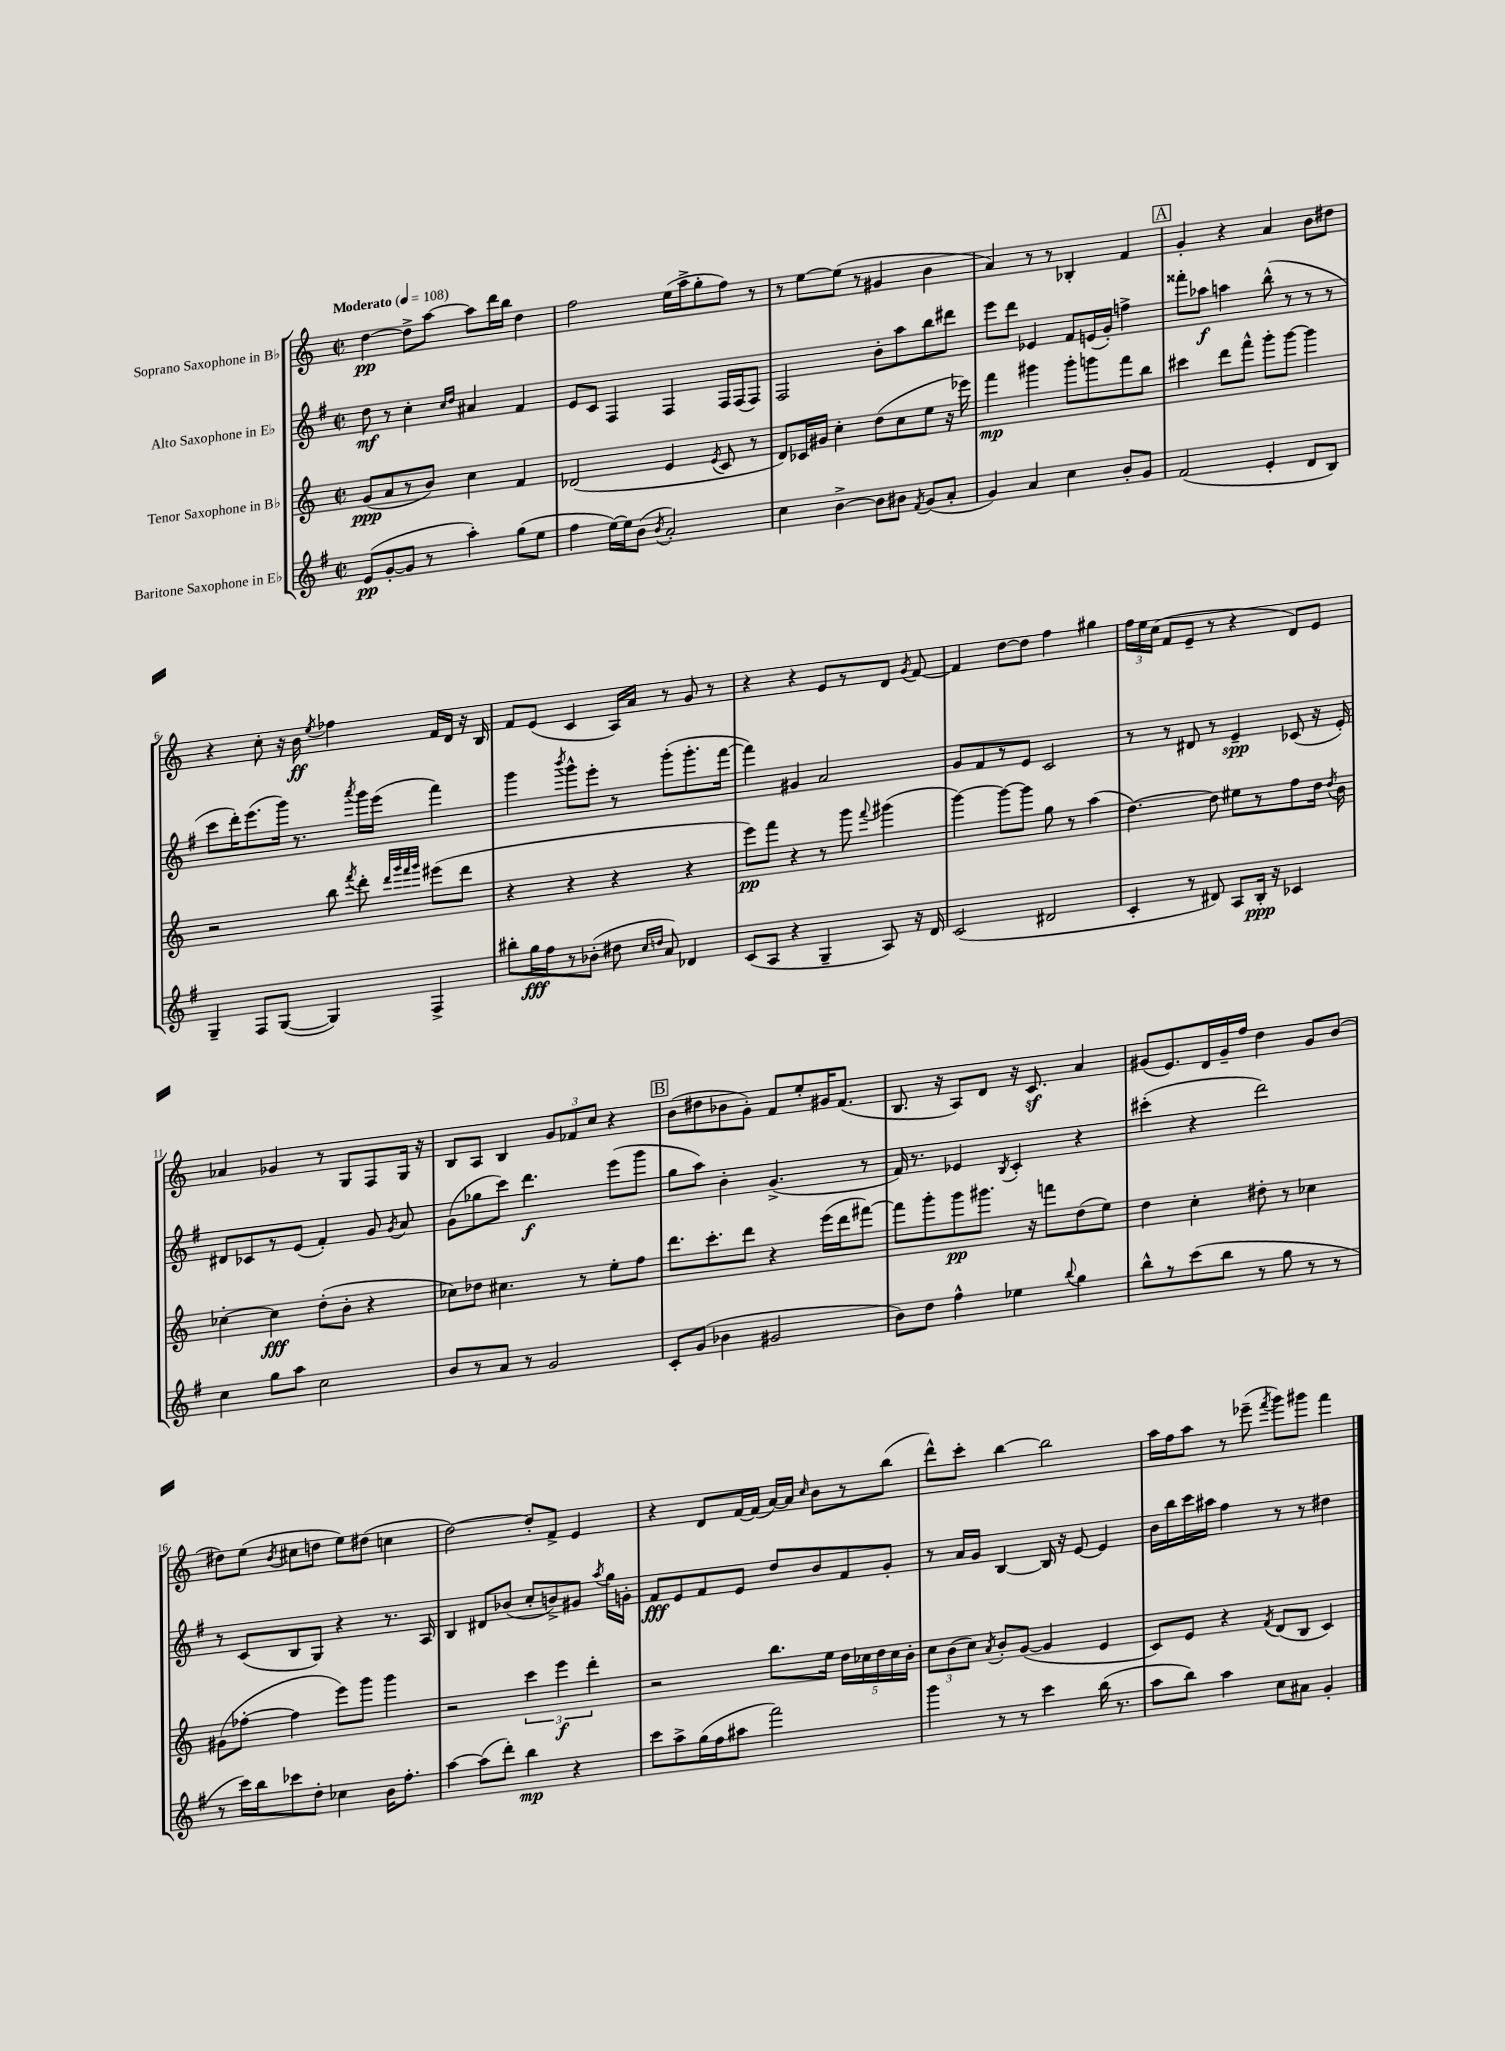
<<
\new StaffGroup <<
\new Staff = "s0" \with { instrumentName = "Soprano Saxophone in Bb" } {
    \clef treble \key c \major \defaultTimeSignature \time 2/2 \tempo "Moderato" 4 = 108
    \autoBeamOff d''4~\pp d''8[-> a''8]~ a''8[ d'''16 b''16] d''4 |
    f''2 e''16[( a''16-> g''8-. f''8]) r8 |
    r8 e''8[~ e''8]( r8 gis'4 b'4 |
    a'4) r8 r8 bes4-. f'4 |
    \mark \markup { \box "A" } g'4-. r4 a'4 b'8[ dis''8] |
    r4 c''8-. r16 b'16\ff \acciaccatura { e''8 } fes''4 f'16[ d'16] r16 b16 |
    f'8[ e'8]( c'4 a16[) a'16] r8 g'8 r8 |
    r4 r4 e'8[ r8 d'8] \acciaccatura { g'8 } f'8~ |
    f'4 d''8[~ d''8] f''4 gis''4 |
    \tuplet 3/2 { f''16[ e''16 c''16]( } f'8[ e'8]-- r8 r4 d'8[) e'8] |
    aes'4 ges'4 r8 g8[ f8 g16] r16 |
    b8[ a8] b4 \tuplet 3/2 { g'8[ fes'8 c''8] } r4 |
    \mark \markup { \box "B" } b'8[( dis''8 bes'8 g'8]-.) f'8[ e''8-. gis'16 f'8.]( |
    b8. r16 a8[) d'8] r16 c'8.\sf a'4 |
    gis'8[( e'8.) d'16 gis'16-- f''16] d''4 gis'8[ b'8]( |
    dis''8[) e''8]( \acciaccatura { b'8 } cis''8[ d''8] e''8[) dis''8]( c''4 |
    d''2~) d''8[-. f'8]-> e'4 |
    r4 d'8[ f'16~ f'16]( a'16[~) a'16] \grace { c''16 } b'8[ r8 b''8]( |
    d'''8[-^) c'''8]-. b''4~ b''2 |
    a''16[ f''16 a''8] r8 ees'''8--( \acciaccatura { f'''8 } g'''8[) gis'''8] f'''4 \bar "|." |
}
\new Staff = "s1" \with { instrumentName = "Alto Saxophone in Eb" } {
    \clef treble \key g \major \defaultTimeSignature \time 2/2
    \autoBeamOff d''8\mf r8 c''4-. \grace { c''16[ d''16] } ais'4 fis'4 |
    e'8[ c'8] fis4 fis4 fis16[ fis16( fis8]) |
    fis2 b'8[-. a''8 b''8 dis'''8] |
    e'''8[ d'''8] ees'4 fis'8[ e'16( g'16]-.) f''4-> |
    \mark \markup { \box "A" } fisis'''8[-. aes''8]\f a''4 b''8-^( r8 r8 r8 |
    c'''8[ d'''16-.) e'''8.( g'''16]) r8. \acciaccatura { a'''8 } g'''16[ e'''16]( fis'''4) |
    g'''4 \acciaccatura { b'''8 } g'''8[-^ e'''8]-. r8 g'''8[-.( g'''8.-. fis'''16]~ |
    fis'''4) gis'4 a'2 |
    g'8[ fis'8 r8 e'8] c'2 |
    r8 r8 dis'8 r8 e'4--\spp ces'8( r16 e'16-.) |
    dis'8[ ces'8 r8 e'8]( fis'4-.) g'8 \acciaccatura { g'8 } a'8 |
    g'8[( ges''8 c'''8]) d'''4.\f e'''8[( g'''8] |
    \mark \markup { \box "B" } g''8[ a''8]) b'4-. g'4.->( r8 |
    fis'16) r8. ees'4 \acciaccatura { b8 } c'4-. r4 |
    cis'''4-.( r4 d'''2) |
    r8 c'8[( b8 g8]) r4 r8. a16 |
    b4 dis'8[ bes'8]( c''8[-. b'8->) gis'8] \acciaccatura { a''8 } g''16[ g'16]-. |
    fis'8[\fff e'8 fis'8 e'8] d''8[ b'8 fis'8 g'8]-. |
    r8 a'16[ g'16] b4~ b16 r16 e'8~ e'4 |
    b'16[ b''16 c'''16 ais''16] fis''4 r8 r8 dis''4 \bar "|." |
}
\new Staff = "s2" \with { instrumentName = "Tenor Saxophone in Bb" } {
    \clef treble \key c \major \defaultTimeSignature \time 2/2
    \autoBeamOff g'8[\ppp( a'8 r8 b'8]) c''4 f'4 |
    des'2( e'4 \acciaccatura { e'8 } c'8 r8 |
    d'8[) ces'16 gis'16] c''4-. d''8[( c''8 e''8] r16 ees'''16) |
    f'''4\mp gis'''4 gis'''8[-. g'''8 f'''8 b''8] |
    \mark \markup { \box "A" } cis'''4 d'''8[ f'''8]-^ g'''8[-. g'''8]~ g'''4 |
    r2 b''8 \acciaccatura { f'''8 } d'''8-. \grace { d'''32[ g'''32 f'''32 g'''32] } eis'''8[( d'''8] |
    r4 r4 r4 r4 |
    e'''8[\pp) f'''8] r4 r8 g'''8 \appoggiatura { f'''8 } gis'''4( |
    g'''4~) g'''8[~ g'''8] g''8 r8 a''4( |
    d''4.~) d''8 eis''8[ r8 f''8 d''16] \acciaccatura { d''8 } b'16 |
    ces''4~-. ces''4\fff d''8[-.( b'8]-. r4 |
    ces''8[) des''8] cis''4. r8 e''8[-. f''8] |
    \mark \markup { \box "B" } d'''8.[ c'''8.-. d'''8] r4 e'''16[( d'''16 fis'''8]~) |
    fis'''8[ g'''8-. g'''8\pp gis'''8.] r16 f'''8[ d''8( e''8]) |
    d''4 c''4-. dis''8-. r8 ces''4 |
    gis'8[( fes''8]~-. fes''4 e'''8[) g'''8] g'''4 |
    r2 \tuplet 3/2 { c'''4 e'''4\f d'''4-. } |
    r2 b''8.[ e''16] \tuplet 5/4 { d''16[ ces''16 d''16 ces''16 b'16]-. } |
    \tuplet 3/2 { c''8[ b'8( c''8]) } \acciaccatura { a'8 } b'8[-. g'8]~( g'4 e'4 |
    c'8[) e'8] r4 \acciaccatura { f'8 } d'8[( b8] c'4) \bar "|." |
}
\new Staff = "s3" \with { instrumentName = "Baritone Saxophone in Eb" } {
    \clef treble \key g \major \defaultTimeSignature \time 2/2
    \autoBeamOff e'8[\pp( g'8~-. g'8] r8 a''4-.) g''8[( e''8] |
    fis''4 e''16[~) e''16 b'8]( \acciaccatura { b'8 } a'2-.) |
    c''4 b'4~-> b'8[ bis'8] \acciaccatura { fis'8 } g'8[( a'8]-. |
    g'4) a'4 c''4 b'8[-. g'8] |
    \mark \markup { \box "A" } fis'2( e'4-. d'8[ b8]) |
    g4-- fis8[ g8]~( g4) fis4-> |
    bis''8[-. g''16\fff fis''16 r8 bes'8]-.( dis''8 \grace { c''16[ d''16] } a'8) des'4 |
    c'8[( a8] r4 g4-- a8) r16 d'16 |
    c'2( dis'2 |
    c'4-. r8 dis'8) a8[ b16]-.\ppp r16 ces'4 |
    c''4 g''8[ a''8] c''2 |
    b'8[ r8 a'8] r8 g'2 |
    \mark \markup { \box "B" } c'8[-. g'8]( bes'4 gis'2 |
    b'8[) d''8] fis''4-^ ees''4 \appoggiatura { b''8 } g''4 |
    b''8[-^ r8 c'''8( b''8] r8 g''8 r8 r8 |
    r8 c'''16[) b''16 ces'''8 d''8]-. ces''4 b'16[ fis''8.]-. |
    a''4~ a''8[( d'''8]-.) b''4\mp r4 |
    c'''8[ a''8-> g''16( fis''16 ais''8] fis'''2) |
    g'''4 r8 r8 c'''4 b''16( r8. |
    a''8[ b''8]) a''4 c''8[ ais'8] g'4-. \bar "|." |
}
>>
>>
